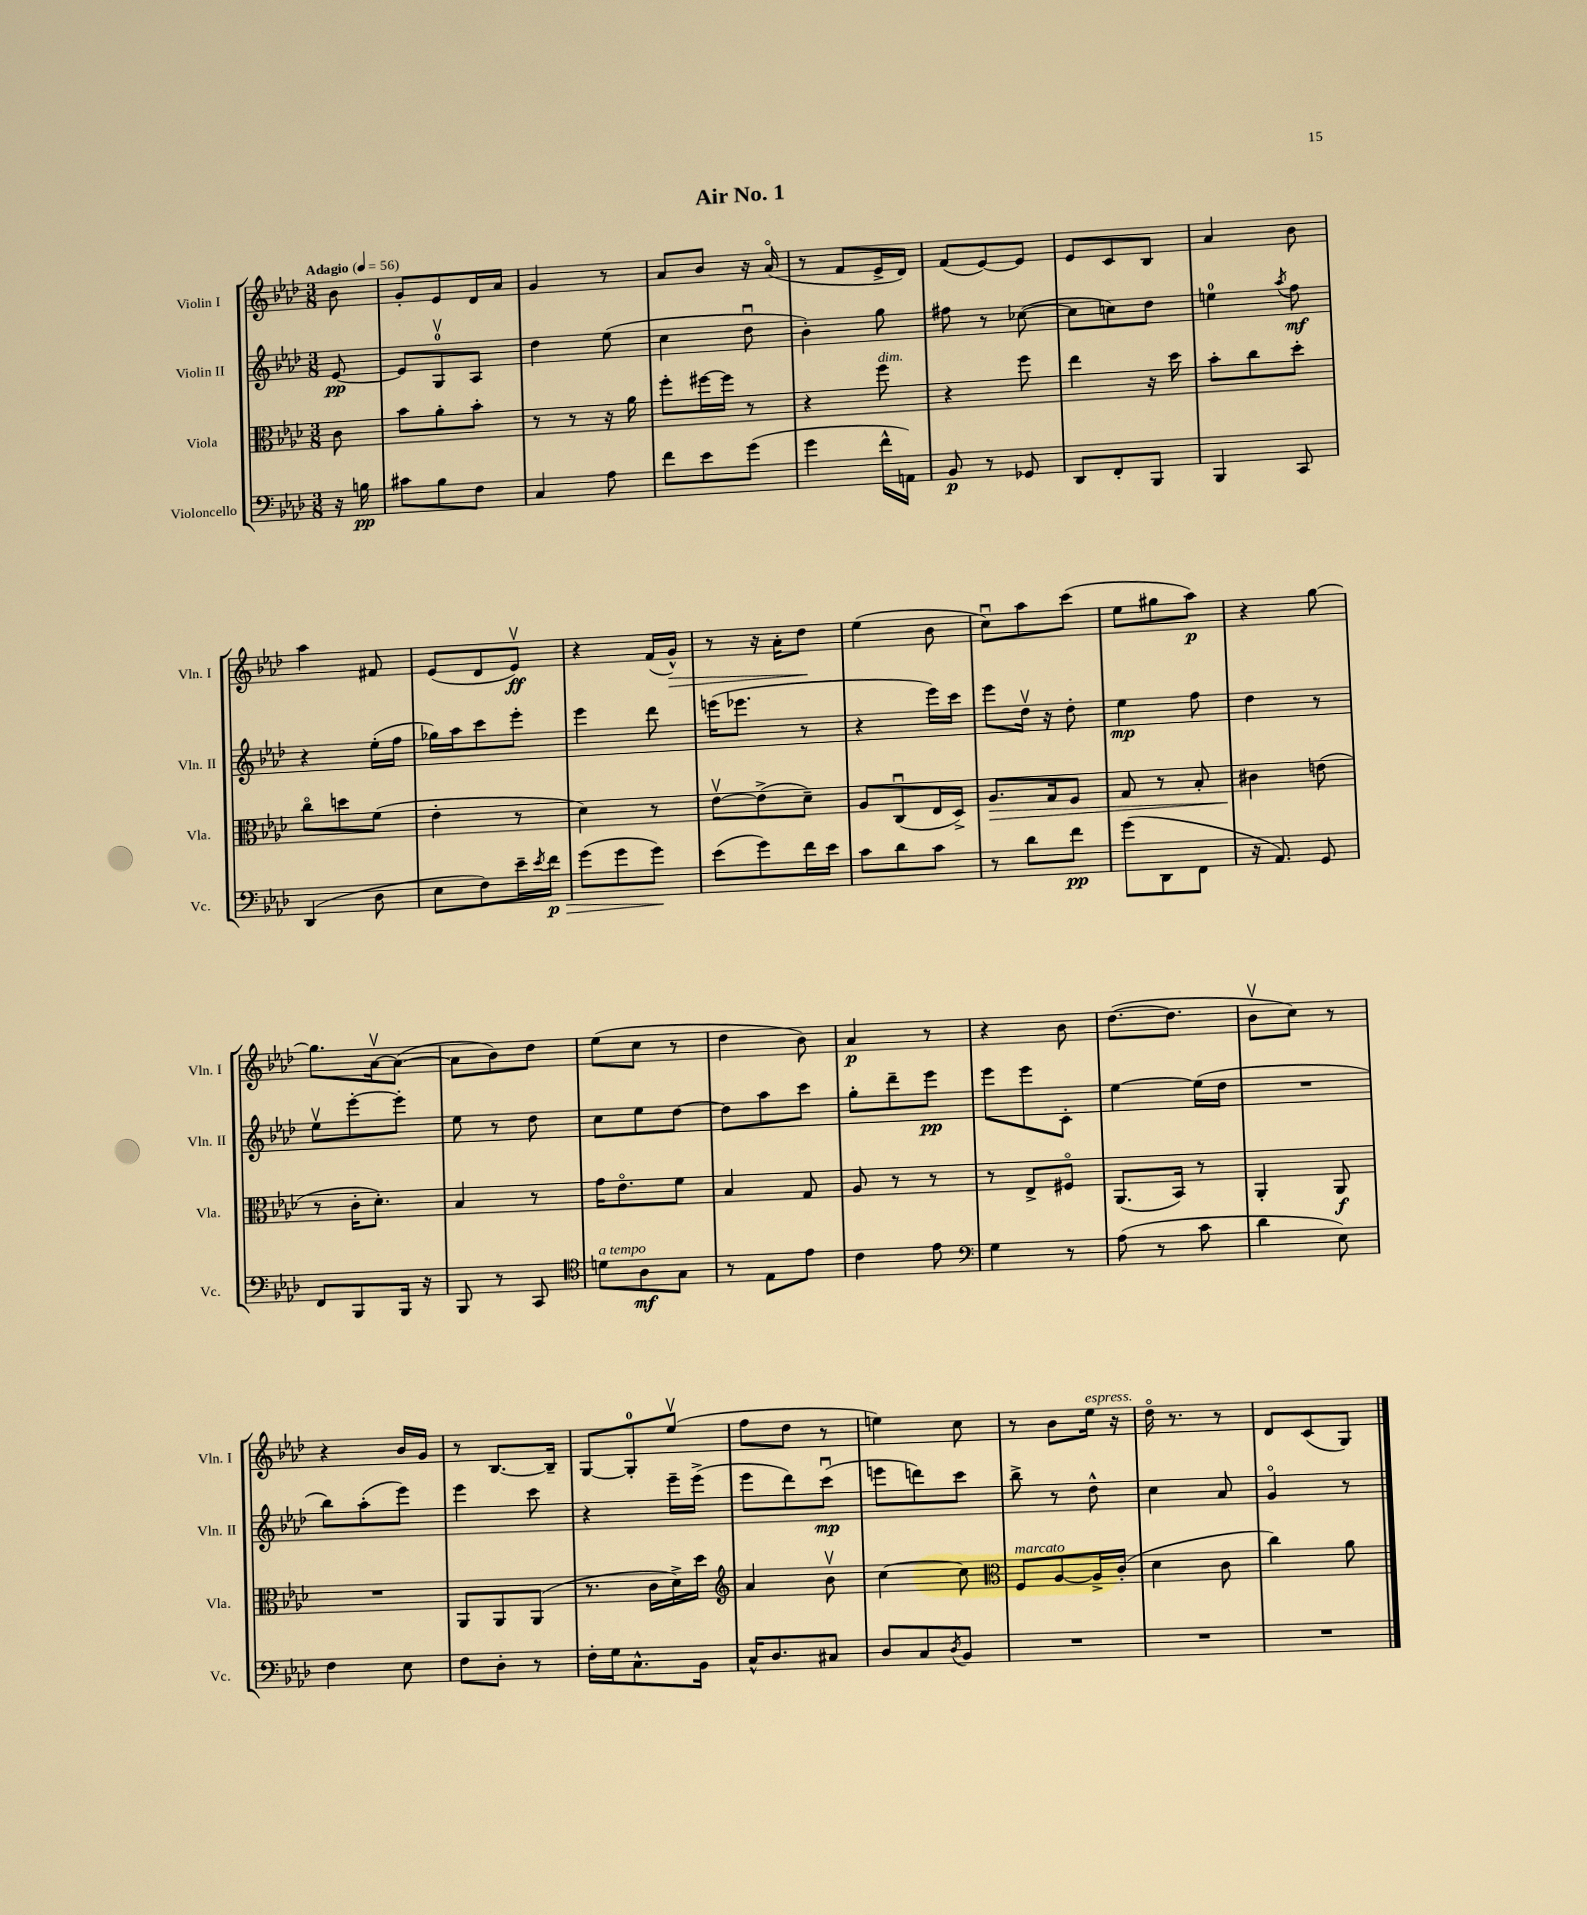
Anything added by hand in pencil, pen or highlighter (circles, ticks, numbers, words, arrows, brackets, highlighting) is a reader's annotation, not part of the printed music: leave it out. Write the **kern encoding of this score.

**kern	**kern	**kern	**kern
*staff4	*staff3	*staff2	*staff1
*clefF4	*clefC3	*clefG2	*clefG2
*k[b-e-a-d-]	*k[b-e-a-d-]	*k[b-e-a-d-]	*k[b-e-a-d-]
*M3/8	*M3/8	*M3/8	*M3/8
*MM56	*MM56	*MM56	*MM56
16r	8c\	[8e-/	8b-\
16B\	.	.	.
=	=	=	=
8c#\L	8b-\L	8e-/]L	8g'/L
8B-\	8a-'\	8Gv/	8e-/
8F\J	8b-'\J	8A-/J	16d-/L
.	.	.	16a-/JJ
=	=	=	=
4C/	8r	4dd-\	4g/
.	8r	.	.
8A-\	16r	(8ee-\	8r
.	16a-\	.	.
=	=	=	=
8f\L	8ff'\L	4cc\	8a-/L
8e-\	[16ff#\L	.	8b-/J
.	16ff#\]JJ	.	.
(8g\J	8r	8dd-u\	16r
.	.	.	(16a-o/
=	=	=	=
4g\	4r	4b-'\)	8r
.	.	.	8f/L
16f^^\LL	8ff\	8gg\	16e-^/L
16AA\JJ)	.	.	16d-/JJ)
=	=	=	=
8BB-/	4r	8ff#\	(8f/L
8r	.	8r	[8e-/)
8GG-/	8ff\	([8cc-\	8e-/]J
=	=	=	=
8DD-/L	4ee-\	8cc-\]L	8e-/L
8FF'/	.	8cc\)	8c/
8BBB-/J	16r	8dd-\J	8B-/J
.	16dd-\	.	.
=	=	=	=
4BBB-/	8b-'\L	4ee\	4a-/
.	8cc\	.	.
.	.	8qaa-/	.
8CC/	8dd-'\J	8ff\	8b-\
=	=	=	=
(4DD-/	8cco\L	4r	4aa-\
.	8dd\	.	.
8D-\	(8f\J	(16ee-'\LL	8f#/
.	.	16ff\JJ	.
=	=	=	=
8E-\L	4e-'\	16gg-\LL)	(8e-/L
.	.	16aa-\J	.
8F\)	.	8ccc\	8d-/
16e-~\L	8r	8eee-'\J	8e-v/J)
8qe-/	.	.	.
16f\JJ	.	.	.
=	=	=	=
(8g\L	4d-\)	4eee-\	4r
8g\	.	.	.
8g\J)	8r	8ddd-\	(16f/LL
.	.	.	16g^^/JJ)
=	=	=	=
(8e-\L	[8e-v\L	(16eee\LK	8r
.	.	8.eee-\J	.
8g\)	(8e-^\]	.	16r
.	.	.	16a-'\LK
16f\L	8d-~\J)	8r	8dd-\J
16e-\JJ	.	.	.
=	=	=	=
8c\L	8A-/L	4r	(4ee-\
8d-\	(8Cu/	.	.
8c\J	16E-/L	16eee-\LL)	8b-\
.	16D-^/JJ)	16ccc\JJ	.
=	=	=	=
8r	8.A-/L	8eee-\L	8ccu\L)
8d-\L	.	16dd-v\Jk	8aa-\
.	16G/k	16r	.
8f\J	8F/J	8dd-'\	(8ccc\J
=	=	=	=
(8g\L	8G/	4ee-\	8ee-\L
8DD-\	8r	.	8gg#\
8FF\J	8B-'/	8ff\	8aa-\J)
=	=	=	=
16r	4c#\	4dd-\	4r
8.AA-/)	.	.	.
8GG/	(8e\	8r	[8gg\
=	=	=	=
8FF/L	8r	8ee-v\L	8.gg\]L
8BBB-/	16c'\LK	[8eee-'\	.
.	8.d-'\J)	.	[16a-v\k
16BBB-/Jk	.	8eee-'\]J	(8a-\_J
16r	.	.	.
=	=	=	=
8BBB-/	4B-/	8ee-\	8a-\]L
8r	.	8r	8b-\)
8CC/	8r	8dd-\	8dd-\J
=	=	=	=
*clefC4	*	*	*
8d\L	16g\LK	8cc\L	(8ee-\L
.	8.e-o\	.	.
8A-\	.	8ee-\	8cc\J
8G\J	8f\J	[8dd-\J	8r
=	=	=	=
8r	4B-/	8dd-\]L	4dd-\
8E-\L	.	8aa-\	.
8e-\J	8G/	8ccc\J	8b-\)
=	=	=	=
4c\	8A-/	8gg'\L	4a-/
.	8r	8ddd-~\	.
8e-\	8r	8eee-\J	8r
=	=	=	=
*clefF4	*	*	*
4G\	8r	8eee-\L	4r
.	8E-^/L	8eee-\	.
8r	8F#o/J	8c'\J	8b-\
=	=	=	=
(8A-\	(8.AA-/L	[4ee-\	([8.dd-\L
8r	.	.	.
.	16BB-/Jk)	.	8.dd-\]J
8c\	8r	(16ee-\]LL	.
.	.	16dd-\JJ	.
=	=	=	=
4d-\	4AA-'/	4.r	8b-v\L
.	.	.	8cc\J)
8E-\)	8AA-/	.	8r
=	=	=	=
4F\	4.r	8bb-\L)	4r
.	.	(8aa-'\	.
8E-\	.	8eee-\J)	16b-/LL
.	.	.	16g/JJ
=	=	=	=
8F\L	8AA-/L	4eee-\	8r
8D-'\J	8AA-/	.	[8.B-/L
8r	(8AA-/J	8ccc\	.
.	.	.	16B-~/]Jk
=	=	=	=
16F'\LL	8.r	4r	[8G/L
16G\J	.	.	.
8.C^^\	.	.	8G'/]
.	16c\LL	.	.
.	16d-^\)	16eee-~\LL	(8ee-v/J
16BB-\Jk	16dd-\JJ	(16eee-^\JJ	.
=	=	=	=
*	*clefG2	*	*
16C^^/LK	4a-/	8eee-\L	8ff\L
8.D-/	.	.	.
.	.	8ddd-\)	8dd-\J
8C#/J	8b-v\	(8cccu\J	8r
=	=	=	=
8D-/L	[4cc\	8eee\L	4ee\)
8C/	.	8ddd\)	.
8qD-/	.	.	.
8BB-/J	8cc\]	8ccc\J	8cc\
=	=	=	=
*	*clefC3	*	*
4.r	8F/L	8bb-^\	8r
.	[8A-/	8r	8b-\L
.	16A-^/]L	8dd-^^\	16ee-\Jk
.	(16c'/JJ	.	16r
=	=	=	=
4.r	4d-\	4cc\	16dd-o\
.	.	.	8.r
.	8c\	8a-/	8r
=	=	=	=
4.r	4cc\)	4go/	8d-/L
.	.	.	(8c/
.	8a-\	8r	8G/J)
==	==	==	==
*-	*-	*-	*-
